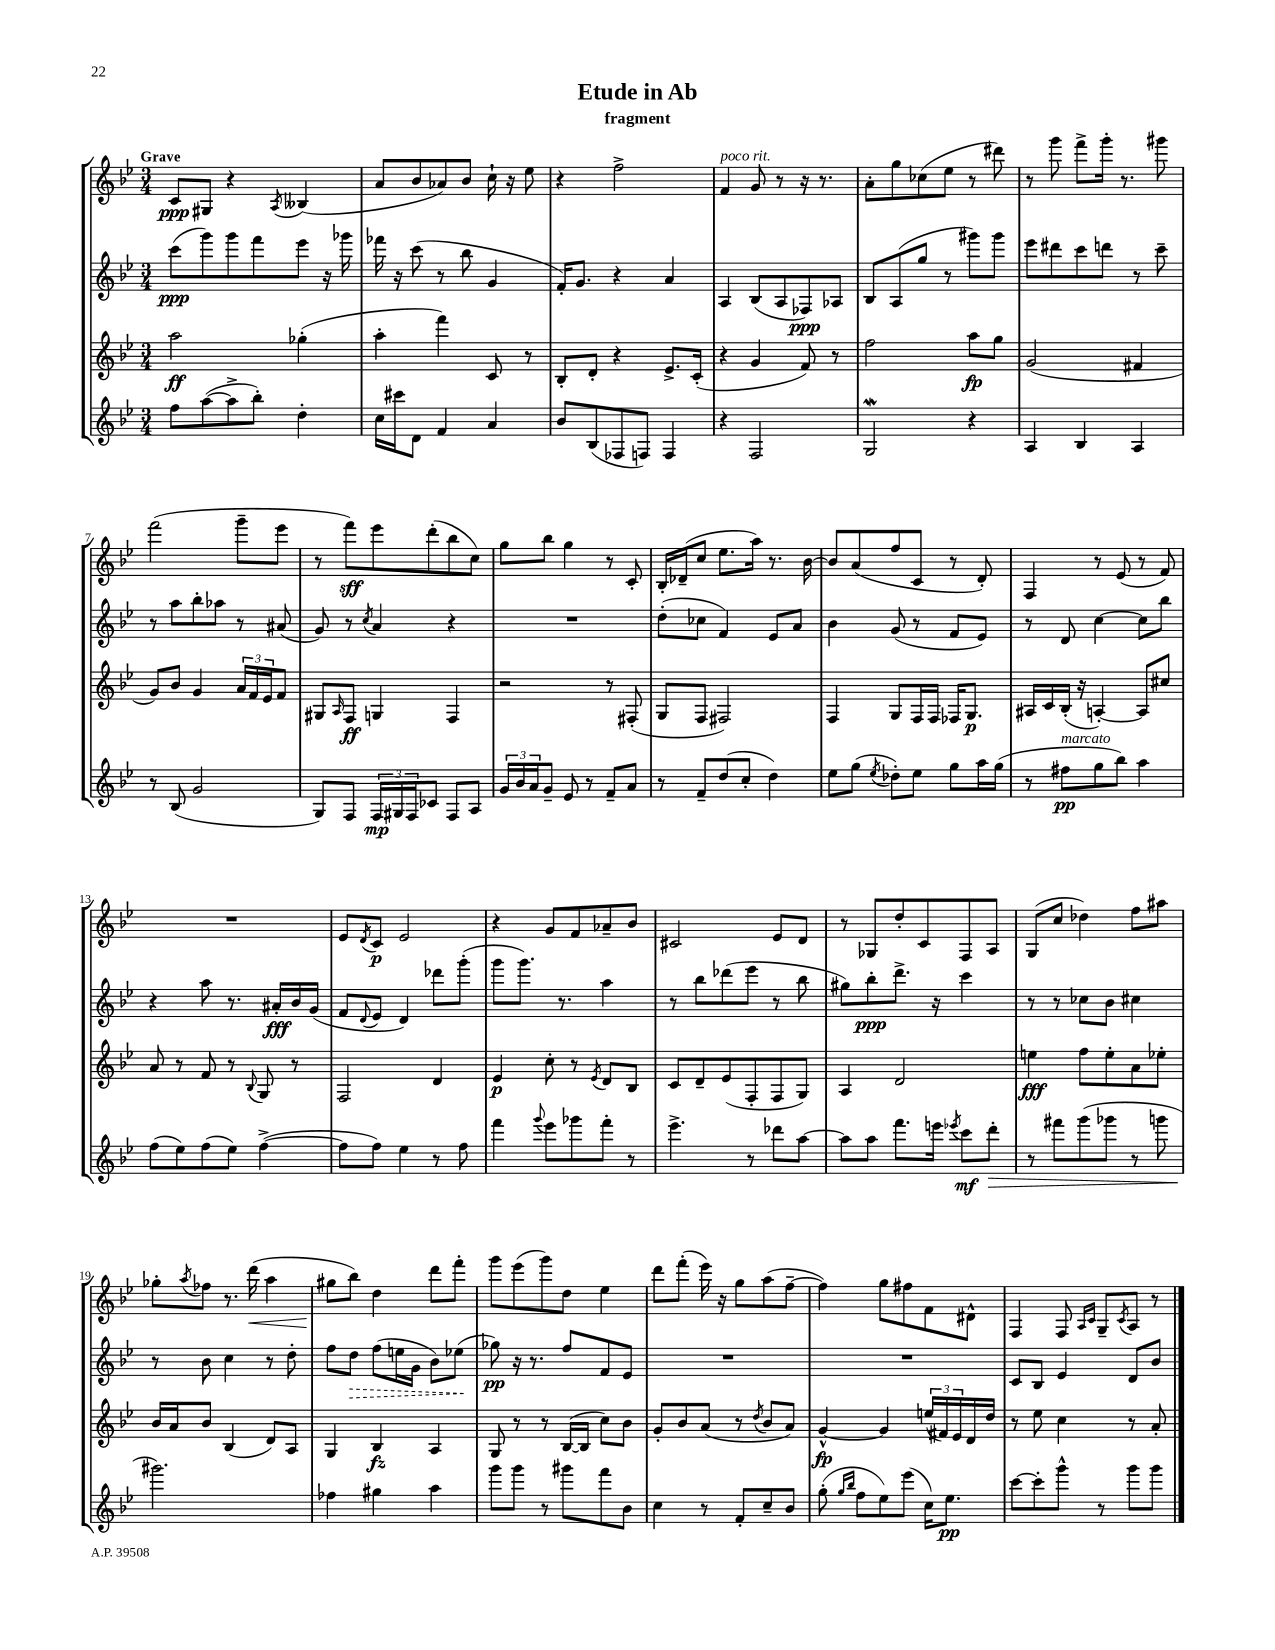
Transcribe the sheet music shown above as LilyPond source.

\header { title = "Etude in Ab" subtitle = "fragment" }
<<
\new StaffGroup <<
\new Staff = "s0" {
    \clef treble \key bes \major \numericTimeSignature \time 3/4 \tempo "Grave"
    c'8\ppp gis8 r4 \acciaccatura { a8 } beses4( |
    a'8 bes'8 aes'8) bes'8 c''16-! r16 ees''8 |
    r4 f''2-> |
    f'4^\markup { \italic "poco rit." } g'8 r8 r16 r8. |
    a'8-. g''8 ces''8( ees''8 r8 dis'''8) |
    r8 g'''8 f'''8-> g'''16-. r8. gis'''8 |
    f'''2( g'''8-- ees'''8 |
    r8 f'''8\sff) ees'''8 d'''8-.( bes''8 c''8) |
    g''8 bes''8 g''4 r8 c'8-. |
    bes16-. des'16--( c''8 ees''8. a''16) r8. bes'16~ |
    bes'8 a'8( f''8 c'8 r8 d'8-.) |
    f4 r8 ees'8( r8 f'8) |
    R2. |
    ees'8 \acciaccatura { d'8 } c'8\p ees'2 |
    r4 g'8 f'8 aes'8-- bes'8 |
    cis'2 ees'8 d'8 |
    r8 ges8 d''8-. c'8 f8 a8 |
    g8( c''8 des''4) f''8 ais''8 |
    ges''8-. \acciaccatura { a''8 } fes''8 r8. d'''16\<( a''4 |
    gis''8\! bes''8) d''4 d'''8 f'''8-. |
    g'''8 ees'''8( g'''8) d''8 ees''4 |
    d'''8 f'''8-.( ees'''16) r16 g''8 a''8( f''8~-- |
    f''4) g''8 fis''8 f'8 dis'8-^ |
    f4 f8 \grace { a16 c'16 } g8-- \acciaccatura { c'8 } a8 r8 \bar "|." |
}
\new Staff = "s1" {
    \clef treble \key bes \major \numericTimeSignature \time 3/4
    c'''8\ppp( g'''8) g'''8 f'''8 ees'''8 r16 ges'''16 |
    fes'''16 r16 c'''8( r8 bes''8 g'4 |
    f'16-.) g'8. r4 a'4 |
    a4 bes8( a8 fes8\ppp) aes8 |
    bes8 a8( g''8 r8 gis'''8) gis'''8 |
    ees'''8 dis'''8 c'''8 d'''8 r8 c'''8-- |
    r8 a''8 bes''8-. aes''8 r8 ais'8( |
    g'8) r8 \acciaccatura { c''8 } a'4 r4 |
    R2. |
    d''8-.( ces''8 f'4) ees'8 a'8 |
    bes'4 g'8( r8 f'8 ees'8) |
    r8 d'8 c''4~ c''8 bes''8 |
    r4 a''8 r8. ais'16-.\fff bes'16 g'16( |
    f'8 \appoggiatura { d'8 } ees'8 d'4) des'''8 g'''8-.( |
    g'''8 g'''8.) r8. a''4 |
    r8 bes''8 des'''8( ees'''8 r8 bes''8 |
    gis''8) bes''8-.\ppp d'''8.-> r16 c'''4 |
    r8 r8 ces''8 bes'8 cis''4 |
    r8 bes'8 c''4 r8 d''8-. |
    f''8 \once \override Hairpin.style = #'dashed-line d''8\> f''8( e''16 g'16 bes'8) ees''8\!( |
    ges''8\pp) r16 r8. f''8 f'8 ees'8 |
    R2. |
    R2. |
    c'8 bes8 ees'4 d'8 bes'8 \bar "|." |
}
\new Staff = "s2" {
    \clef treble \key bes \major \numericTimeSignature \time 3/4
    a''2\ff ges''4-.( |
    a''4-. f'''4) c'8 r8 |
    bes8-. d'8-. r4 ees'8.-> c'16-.( |
    r4 g'4 f'8) r8 |
    f''2 a''8\fp g''8 |
    g'2( fis'4 |
    g'8) bes'8 g'4 \tuplet 3/2 { a'16 f'16 ees'16 } f'8 |
    gis8 \grace { a16 } f8\ff g4 f4 |
    r2 r8 fis8-.( |
    g8 f8 fis2) |
    f4 g8 f16 f16 fes16 g8.\p |
    ais16 c'16 bes16-.( r16 a4~-.) a8 cis''8 |
    a'8 r8 f'8 r8 \appoggiatura { bes8 } g8 r8 |
    f2 d'4 |
    ees'4\p c''8-. r8 \acciaccatura { ees'8 } d'8 bes8 |
    c'8 d'8-- ees'8( f8-. f8 g8) |
    a4 d'2 |
    e''4\fff f''8 e''8-. a'8 ees''8-. |
    bes'16 a'16 bes'8 bes4( d'8) a8 |
    g4 bes4\fz a4 |
    g8 r8 r8 bes16~( bes16 c''8) bes'8 |
    g'8-. bes'8 a'8( r8 \acciaccatura { d''8 } bes'8 a'8) |
    g'4~-^\fp g'4 \tuplet 3/2 { e''16( fis'16) ees'16 } d'16 d''16 |
    r8 ees''8 c''4 r8 a'8-. \bar "|." |
}
\new Staff = "s3" {
    \clef treble \key bes \major \numericTimeSignature \time 3/4
    f''8 a''8~( a''8-> bes''8-.) d''4-. |
    c''16 cis'''16 d'8 f'4 a'4 |
    bes'8 bes8( fes8 f8) f4 |
    r4 f2 |
    g2\mordent r4 |
    a4 bes4 a4 |
    r8 bes8( g'2 |
    g8) f8 \tuplet 3/2 { f16\mp gis16 f16 } ces'8 f8 a8 |
    \tuplet 3/2 { g'16 bes'16 a'16 } g'8-- ees'8 r8 f'8-- a'8 |
    r8 f'8-- d''8( c''8-. d''4) |
    ees''8 g''8( \acciaccatura { ees''8 } des''8-.) ees''8 g''8 a''16 g''16( |
    r8 fis''8\pp^\markup { \italic "marcato" } g''8 bes''8) a''4 |
    f''8( ees''8) f''8( ees''8) f''4~->( |
    f''8 f''8) ees''4 r8 f''8 |
    f'''4 \appoggiatura { g'''8 } ees'''8 ges'''8 f'''8-. r8 |
    ees'''4.-> r8 des'''8 a''8~ |
    a''8 a''8 f'''8. e'''16 \acciaccatura { ees'''8 } c'''8\mf d'''8-.\> |
    r8 fis'''8 g'''8( ges'''8 r8 g'''8 |
    gis'''2.\!) |
    fes''4 gis''4 a''4 |
    g'''8 g'''8 r8 gis'''8 f'''8 bes'8 |
    c''4 r8 f'8-. c''8-- bes'8 |
    g''8-.( \grace { g''16 bes''16 } f''8 ees''8) ees'''8( c''16) ees''8.\pp |
    c'''8~ c'''8-. g'''8-^ r8 g'''8 g'''8 \bar "|." |
}
>>
>>
